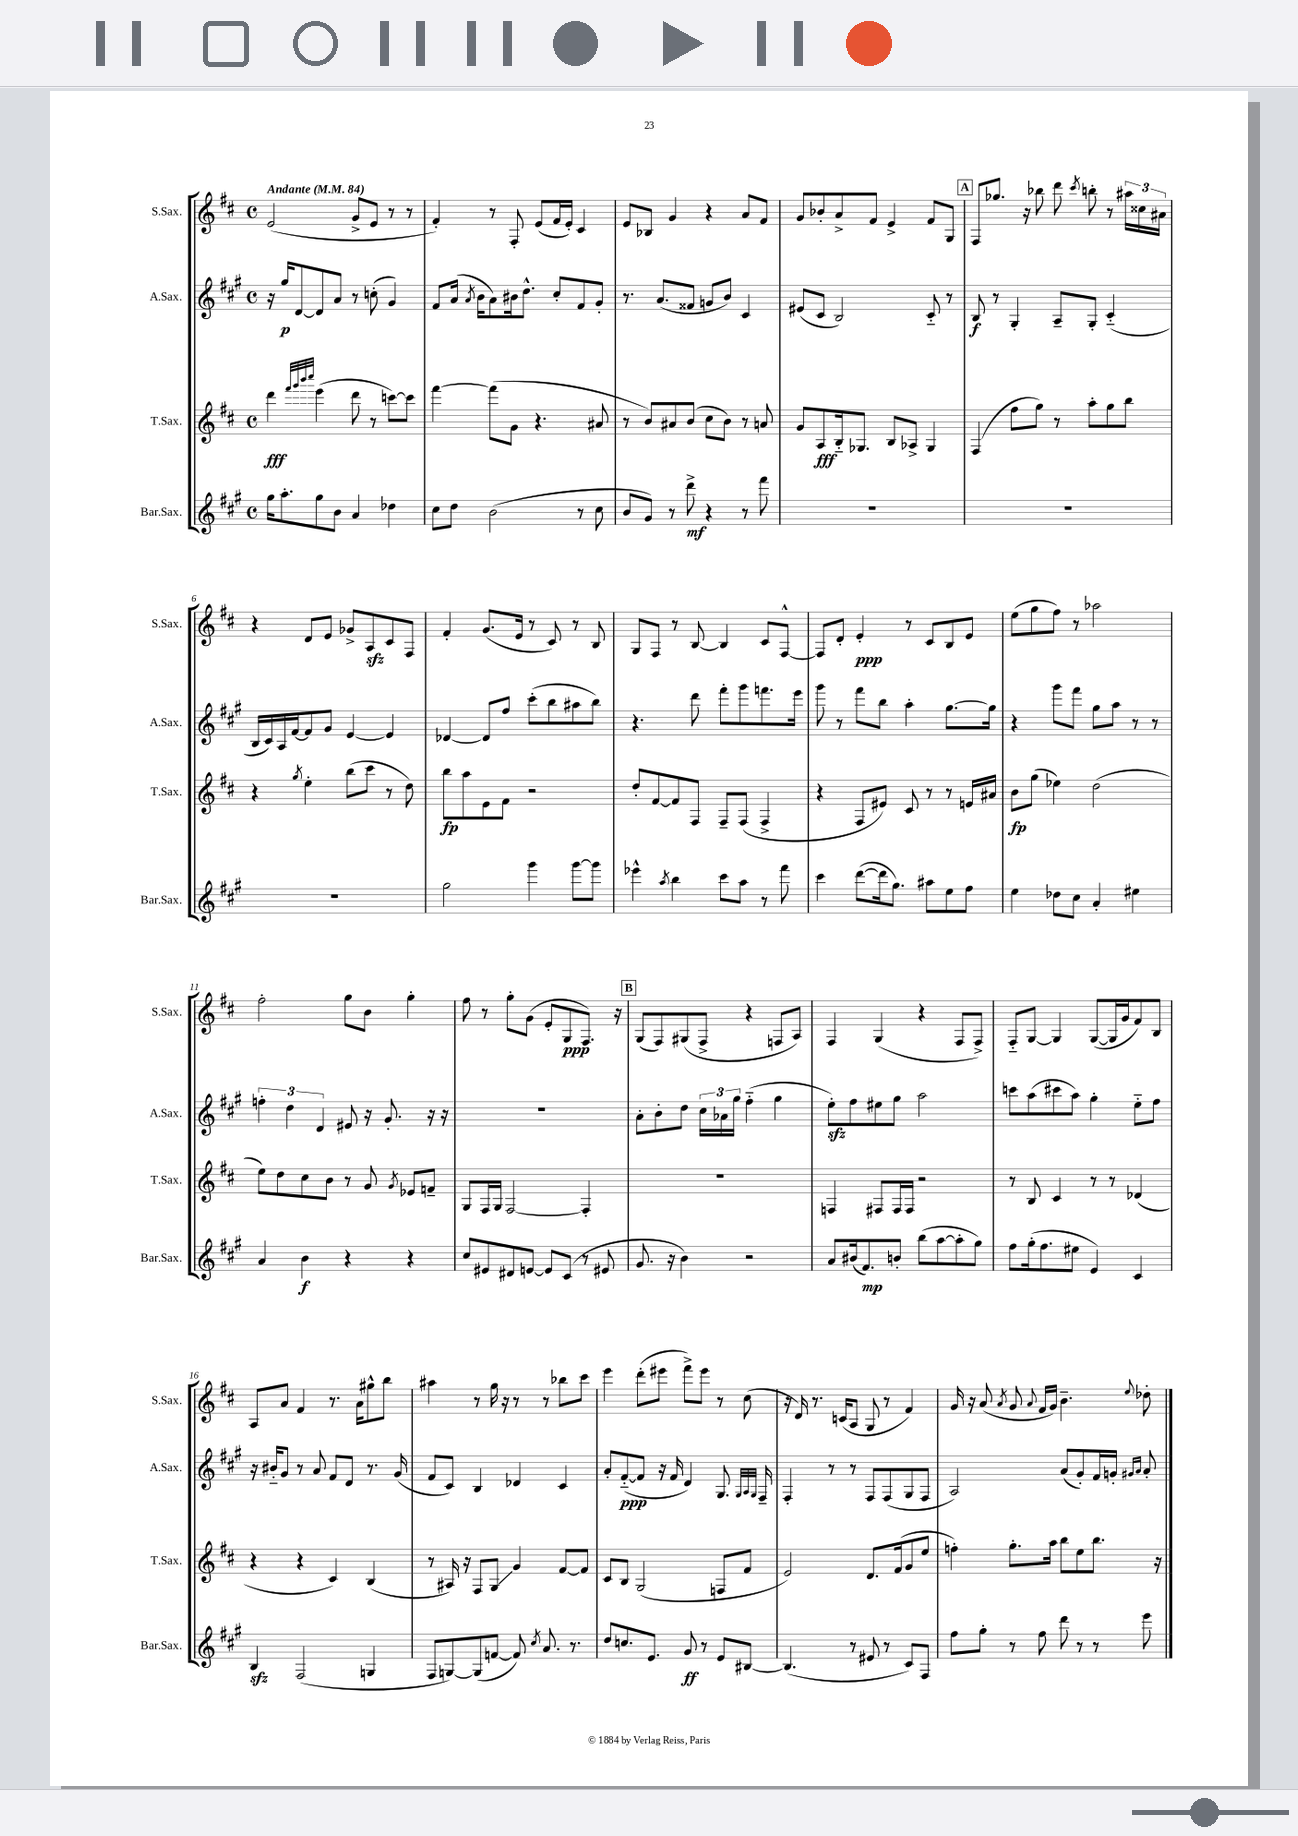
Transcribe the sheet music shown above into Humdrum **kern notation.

**kern	**kern	**kern	**kern
*staff4	*staff3	*staff2	*staff1
*clefG2	*clefG2	*clefG2	*clefG2
*k[f#c#g#]	*k[f#c#]	*k[f#c#g#]	*k[f#c#]
*M4/4	*M4/4	*M4/4	*M4/4
*met(c)	*met(c)	*met(c)	*met(c)
*MM84	*MM84	*MM84	*MM84
16gg#	4ddd	16r	(2e
8.aa'	.	16gg#	.
.	.	[8d	.
.	32qqfff#	.	.
.	32qqggg	.	.
.	32qqbbb	.	.
.	32qqcccc#	.	.
8gg#	(4eee	8d]	.
8b	.	8a	.
4a	8ddd	8r	8g^
.	8r	(8cc'	8e
4dd-	[8ccc)	4g#)	8r
.	8ccc]	.	8r
=	=	=	=
8cc#	[4fff#	8f#	4f#')
8dd	.	(16a	.
.	.	8qa	.
.	.	16b	.
(2b	(8fff#]	8a)	8r
.	8g	16b#	8F#'
.	.	8.dd^^	.
.	4.r	.	(8e
.	.	8cc#'	16f#
.	.	.	16e')
8r	.	8f#	4c#
8cc#	8a#	8g#'	.
=	=	=	=
8b	8r	8.r	8e
8g#)	8b)	.	8B-
.	.	(8.a	.
8r	8a#	.	4g
8ddd^	(8b	8f##	.
4r	8cc#	8g	4r
.	8b)	8b)	.
8r	8r	4c#	8a
8fff#	8a	.	8f#
=	=	=	=
1r	8g	(8e#	8g
.	8A	8c#	8b-'
.	16B'~	2B)	8a^
.	8.G-	.	.
.	.	.	8f#
.	8B	.	4e^
.	8A-^	.	.
.	4G-	8c#'~	8f#
.	.	8r	8G
=	=	=	=
1r	(4F#	8B	8F#
.	.	8r	8.gg-
.	8ff#	4G#'	.
.	.	.	16r
.	8gg)	.	8bb-
.	8r	8A~	8ddd
.	.	.	8qccc#
.	8aa'	8G#'	8bb'
.	8gg	(4c#'~	8r
.	8bb	.	24aa#
.	.	.	24cc##
.	.	.	24a#
=	=	=	=
1r	4r	16B	4r
.	.	16c#)	.
.	.	16A	.
.	.	[16f#	.
.	8qgg	.	.
.	4ee'	8f#]	8d
.	.	8g#	8e
.	(8bb	[4e	8g-^
.	8ccc#	.	8A
.	8r	4e]	8c#
.	8dd)	.	8F#
=	=	=	=
2gg#	8bb	[4d-	4f#'
.	8aa	.	.
.	8e	8d-]	(8.g
.	8f#	8ff#	.
.	.	.	16e
4ggg#	2r	(8ccc#'	8r
.	.	8bb	8c#)
[8ggg#	.	8aa#	8r
8ggg#]	.	8bb)	8B
=	=	=	=
4eee-^^	8dd'	4.r	8G
.	[8f#	.	8F#
8qaa	.	.	.
4bb	8f#]	.	8r
.	8F#	8ddd	[8B
8ccc#	8F#~	8fff#'	4B]
8aa	(8F#	8ggg#	.
8r	4F#^	8.fff	8c#
8fff#	.	.	[8F#^^
.	.	16eee	.
=	=	=	=
4ccc#	4r	8ggg#	8F#]
.	.	8r	8d'
([8ddd	8F#	8fff#	4e'
16ddd]	8e#)	8bb	.
8.gg#)	.	.	.
.	8c#	4aa'	8r
8aa#	8r	.	8c#
8ee	8r	[8.gg#	8B
8ff#	16e	.	8e
.	16a#	16gg#]	.
=	=	=	=
4ee	8b	4r	(8ee
.	(8gg	.	8gg
8dd-	4ee-)	8ggg#	8ff#)
8cc#	.	8fff#	8r
4a'	(2dd	8gg#	2aa-
.	.	8aa	.
4ee#	.	8r	.
.	.	8r	.
=	=	=	=
4a	8ee)	6ff'	2ff#'
.	8dd	.	.
.	.	6dd	.
4b	8cc#	.	.
.	.	6d	.
.	8b	.	.
4r	8r	8e#	8gg
.	8g	16r	8b
.	.	8.g#'	.
.	8qg	.	.
4r	8e-	.	4gg'
.	8f~	16r	.
.	.	16r	.
=	=	=	=
8cc#	8G	1r	8ff#
8e#	16F#	.	8r
.	16G	.	.
8d#	[2F#	.	8gg'
[8e	.	.	(8g
8e]	.	.	8e'
(8c#	.	.	8G
8r	4F#']	.	8.F#)
8e#	.	.	.
.	.	.	16r
=	=	=	=
8.g#	1r	8a'	(8G
.	.	8b'	8F#)
16r	.	.	.
4b)	.	8dd	(8G#
.	.	24cc#	8F#^
.	.	24a-	.
.	.	24gg#	.
2r	.	(4ff#'~	4r
.	.	4gg#	8F
.	.	.	8A)
=	=	=	=
8a	4F	8ee')	4F#
(16b#	.	8ff#	.
8.f#)	.	.	.
.	8F#	8ee#	(4G
8b'	16F#	8gg#	.
.	16F#	.	.
(8bb	2r	2aa	4r
[8aa	.	.	.
8aa']	.	.	8F#
8gg#)	.	.	8F#^)
=	=	=	=
8ff#	8r	8ccc	8F#'~
(16gg#'	8B	(8aa	[8G
8.ff#	.	.	.
.	4c#	8ccc#	4G]
8ee#	.	8aa)	.
4e)	8r	4gg#'	([8G
.	8r	.	16G]
.	.	.	16g
4c#	(4d-	8ee'~	8f#)
.	.	8ff#	8B
=	=	=	=
4B	4r	16r	8A
.	.	16b#'~	.
.	.	8g#	8a
(2F#	4r	8r	4f#
.	.	8a	.
.	4c#)	8f#	8.r
.	.	8d	.
.	.	.	16a
4G	(4B	8.r	8gg#^^
.	.	.	8bb
.	.	(16g#	.
=	=	=	=
8F#	8r	8f#	4aa#
[8G)	16A#)	8c#)	.
.	16r	.	.
(8G]	8F#	4B	8r
[8f	8G	.	16gg
.	.	.	16r
8f])	4g	4d-	8r
8qcc#	.	.	.
8.a	.	.	8r
.	[8f#	4c#	8bb-
8.r	.	.	.
.	8f#]	.	8ccc#
=	=	=	=
8dd	8c#	8a'	4eee
8.cc	8B	([8f#'~	.
.	(2G	8f#]	(8ddd'
8.e	.	.	.
.	.	16r	8eee#
.	.	16f#	.
8g#	.	4d)	8fff#^)
8r	.	.	8eee#
8e	8F	8.G#	8r
[8B#	8f#	.	(8cc#
.	.	32qqG#	.
.	.	32qqA	.
.	.	32qqG#	.
.	.	16F#~	.
=	=	=	=
(4.B#]	2e)	4F#'	16r
.	.	.	16d)
.	.	.	8.r
.	.	8r	.
.	.	.	(16c
8r	.	8r	8A
8e#	8.d	8F#	8G
8r	.	(8F#	8r
.	(16f#	.	.
8c#)	8g	8G#	4f#)
8F#	8ee	8F#	.
=	=	=	=
8ff#	4ff')	2A)	16g
.	.	.	16r
8gg#'	.	.	(8a
.	.	.	8qa
8r	8.gg'	.	8g
.	.	.	8qqa
8ff#	.	.	16f#
.	16aa	.	16g)
8ddd	8bb	(8a	4.b~
8r	8ee	8g#')	.
8r	8.bb	16f#	.
.	.	16g'	.
.	.	16qqg#	.
.	.	16qqa	8qqee
8eee	.	8a'	8dd-'
.	16r	.	.
==	==	==	==
*-	*-	*-	*-
